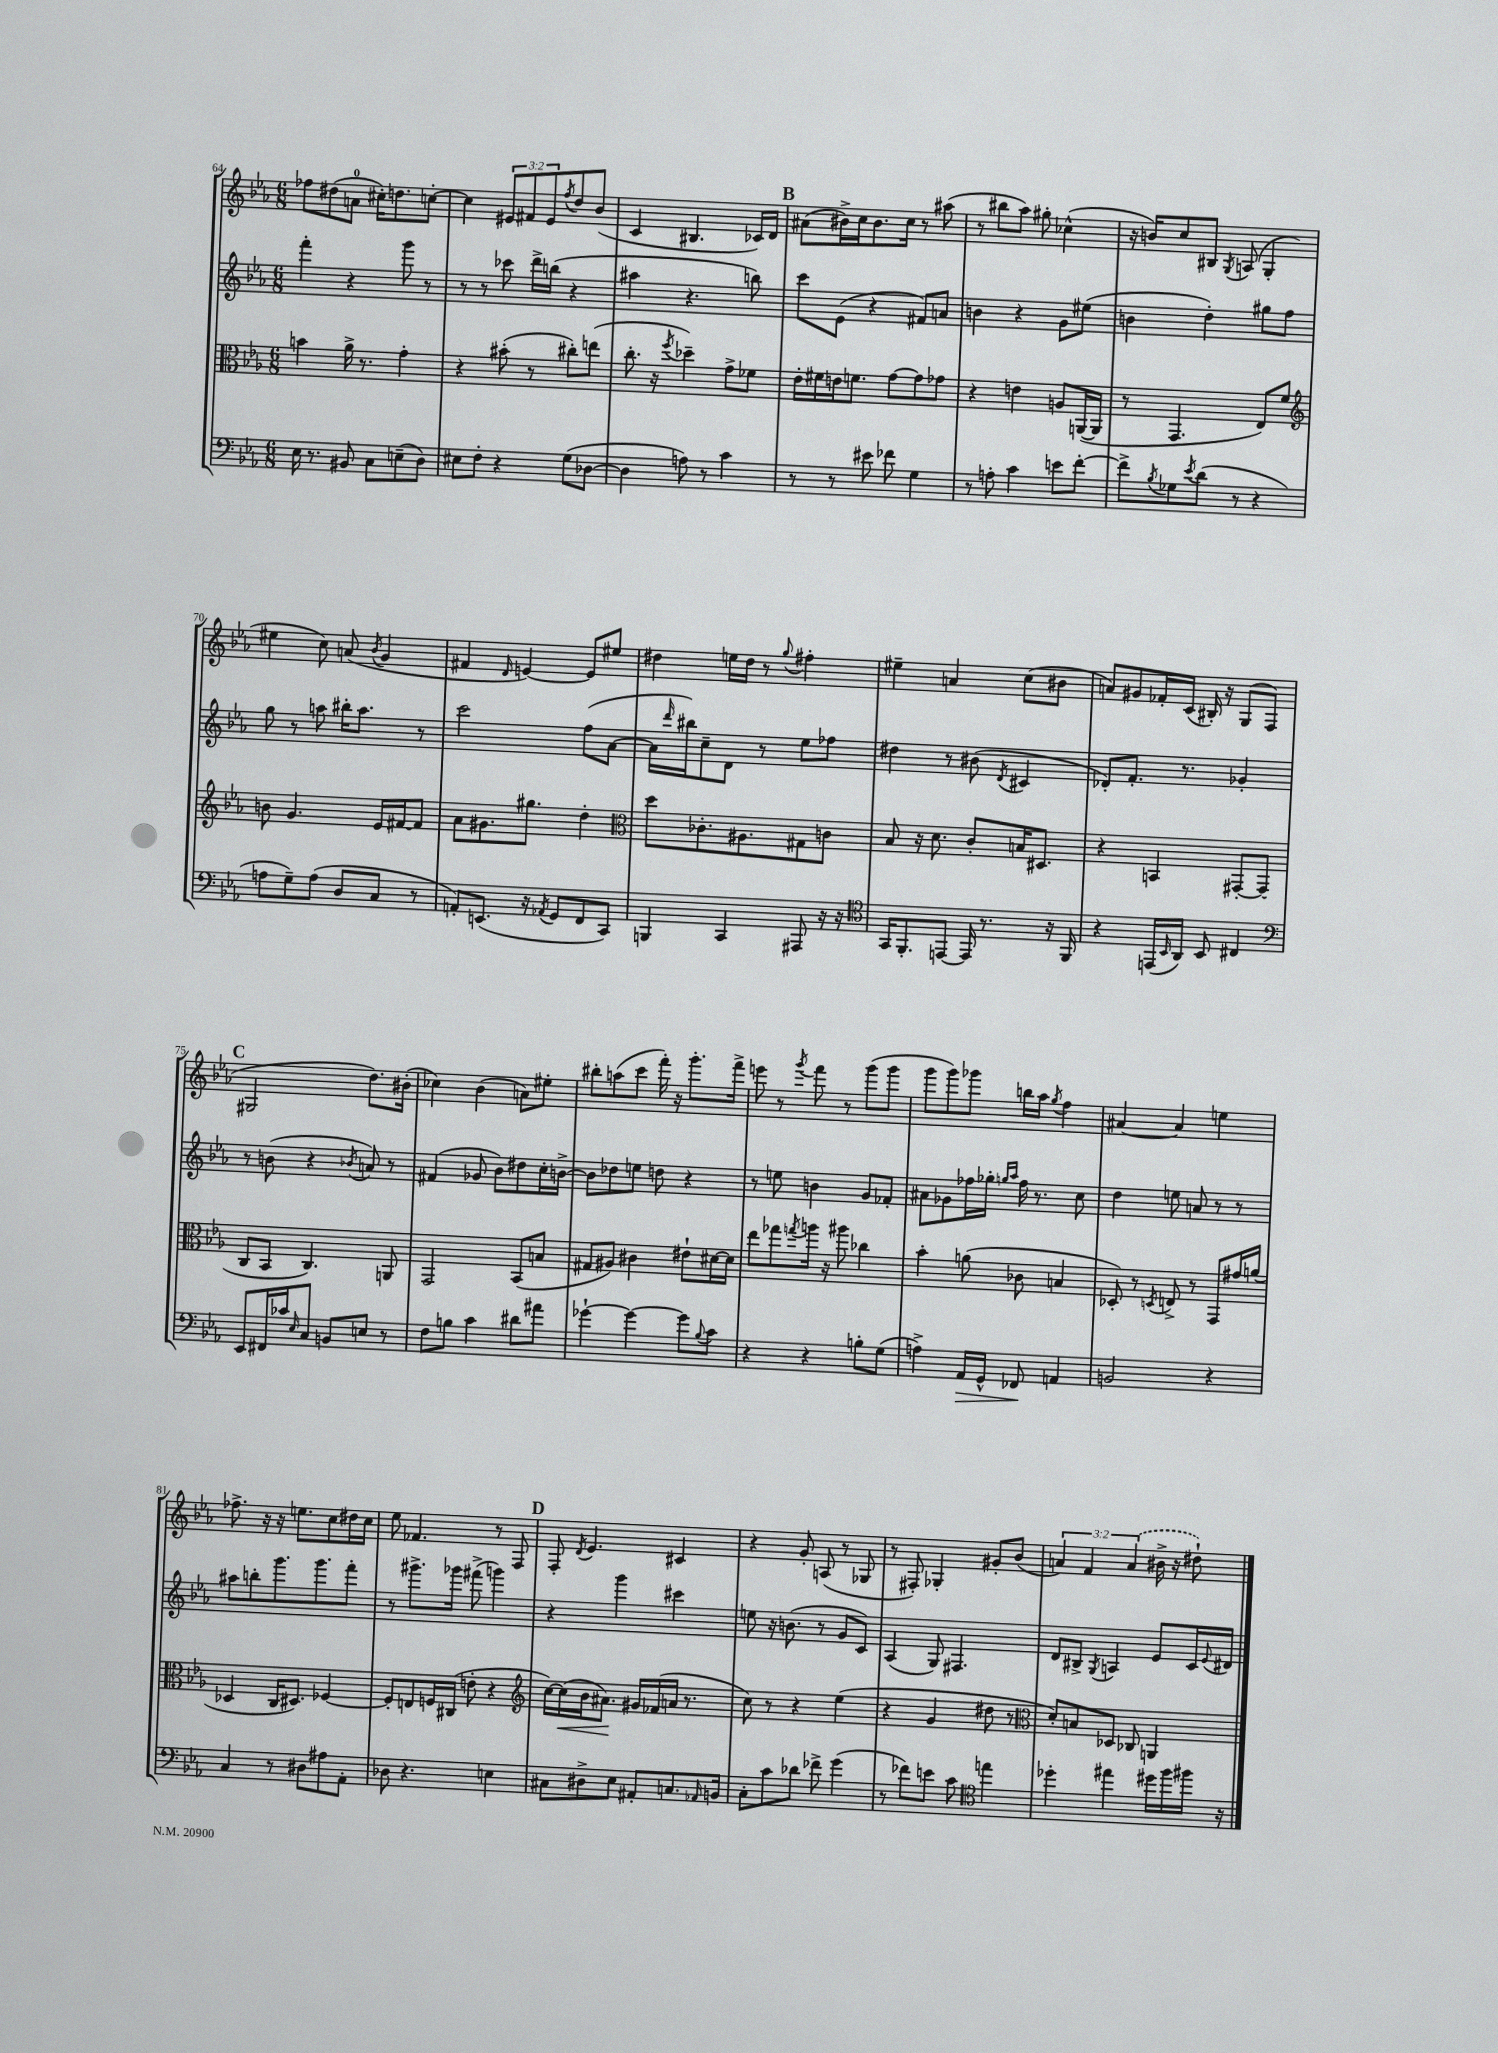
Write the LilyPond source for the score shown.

<<
\new StaffGroup <<
\new Staff = "s0" {
    \clef treble \key ees \major \numericTimeSignature \time 6/8 \override Staff.TupletNumber.text = #tuplet-number::calc-fraction-text
    fes''8 dis''8( a'8-0 cis''16-.) d''8. c''8~-. |
    c''4 \tuplet 3/2 { eis'8 fis'8 eis'8 } \acciaccatura { f''8 } d''8 bes'8( |
    c'4 bis4. ces'16) d'16 |
    \mark \markup { \bold "B" } ais'8( bis'16->) c''16 bis'8. c''16 r8 ais''8( |
    r8 bis''8 aes''8) gis''8-. ces''4-^( |
    r16 b'16) c''8 bis8 \acciaccatura { g8 } a8( g4-. |
    eis''4 c''8) a'8( \acciaccatura { bes'8 } g'4 |
    fis'4 \grace { d'16 } e'4~) e'8 eis''8 |
    dis''4 e''16 dis''16 r8 \appoggiatura { g''8 } fis''4-. |
    eis''4-- a'4 c''8( bis'8 |
    a'8) gis'8 fes'16-. c'16( bis16-.) r16 g8( f8 |
    \mark \markup { \bold "C" } gis2 d''8.) bis'16-.( |
    ces''4) bes'4( a'8) eis''8-. |
    bis''8-. a''8( c'''8 f'''16-.) r16 g'''8.-. f'''16-> |
    e'''8 r8 \acciaccatura { g'''8 } f'''8 r8 g'''8( g'''8 |
    g'''8 g'''8) ges'''8 b''16 aes''16 \acciaccatura { g''8 } f''4 |
    ais'4~ ais'4 e''4 |
    fes''8.-> r16 r16 e''8. c''8 dis''16 c''16 |
    ees''8 fes'4. r8 f8 |
    \mark \markup { \bold "D" } f8-. \acciaccatura { d'8 } ees'4. cis'4 |
    r4 g'8-. a8( r8 ges8 |
    r8 fis8-.) ges4-. gis'8-. bes'8( |
    \tuplet 3/2 { a'4) f'4 \once \slurDashed a'4( } bis'16-> r16 dis''8-!) \bar "|." |
}
\new Staff = "s1" {
    \clef treble \key ees \major \numericTimeSignature \time 6/8
    f'''4-. r4 g'''8 r8 |
    r8 r8 ces'''8 d'''16-> b''16( r4 |
    ais''4 r4. b''8) |
    \mark \markup { \bold "B" } c'''8 ees'8( r4 fis'8) a'8 |
    b'4 r4 g'8 eis''8( |
    b'4 d''4-.) gis''8 f''8 |
    g''8 r8 a''8 bis''16-. a''8. r8 |
    c'''2 f''8( aes'8~ |
    aes'16 \grace { d'''16 } bis''16) c''8-- d'8 r8 ees''8 fes''8 |
    dis''4 r8 bis'8( \acciaccatura { d'8 } cis'4 |
    des'8-.) f'8.-. r8. ges'4-. |
    \mark \markup { \bold "C" } r8 b'8( r4 \acciaccatura { bes'8 } a'8) r8 |
    fis'4( ges'8 bes'8) dis''8 c''16-. b'16~-> |
    b'8 des''8 e''8 d''8 r4 |
    r8 e''8 b'4 g'8 fes'8-. |
    ais'8 ges'8 fes''16 ges''16-. \grace { g''16 aes''16 } fes''16 r8. c''8 |
    d''4 e''8 a'8 r8 r8 |
    ais''8 b''8-. g'''8. g'''8. f'''8-. |
    r8 gis'''8.-> ges'''16 fis'''8->( g'''4) |
    \mark \markup { \bold "D" } r4 g'''4 cis'''4 |
    e''8 r16 b'8.( r8 g'8 c'8) |
    aes4( g8) fis4. |
    d'8 bis8-> \acciaccatura { g8 } a4 ees'8 c'16 \appoggiatura { ees'8 } dis'16 \bar "|." |
}
\new Staff = "s2" {
    \clef alto \key ees \major \numericTimeSignature \time 6/8
    b'4 aes'16-> r8. g'4-. |
    r4 bis'8-.( r8 cis''8-.) e''8( |
    c''8.-. r16 \acciaccatura { f''8 } des''4--) g'8-> fes'8 |
    \mark \markup { \bold "B" } ees'16-. fis'16 e'16 f'8. g'8~ g'8 ges'8 |
    r4 e'4 a8 a,16~( a,16 |
    r8 g,4. ees8) f'8 |
    \clef treble b'8 g'4. ees'16 fis'16~ fis'8 |
    aes'8 gis'8. gis''8. d''4-. |
    \clef alto d''8 ces'8.-. ais8. gis8 c'8 |
    bes8 r16 d'8. c'8-. b16 dis8. |
    r4 b,4 gis,8~-. gis,8( |
    \mark \markup { \bold "C" } c8 bes,8 c4.) a,8 |
    g,2 bes,8( b8 |
    gis8 ais8) cis'4 eis'8-! dis'16~ dis'16 |
    ees''8 ges''8 \acciaccatura { g''8 } a''16 r16 ais''8 ces''4 |
    bes'4-. a'8( ces'8 b4 |
    des8-.) r8 \acciaccatura { d8 } e8-> r8 g,8 gis'16 a'16( |
    des4 c16 dis8.) fes4~ |
    fes8-. e8 f16 cis16( e'8-. r4 |
    \mark \markup { \bold "D" } \clef treble c''16~) c''16\<( bes'16 ais'8.\!) gis'16 fes'16( a'16 r8. |
    c''8) r8 r4 ees''4( |
    r4 g'4 dis''8 r8 |
    \clef alto d'8-.) b8 des8 ces8 a,4 \bar "|." |
}
\new Staff = "s3" {
    \clef bass \key ees \major \numericTimeSignature \time 6/8
    ees16 r8. bis,8 c8 e8--( d8) |
    eis8 f8-. r4 g8( des8~ |
    des4 a8) r8 c'4 |
    \mark \markup { \bold "B" } r8 r8 eis'8 fes'8 g4 |
    r8 a8-. c'4 e'8 f'8~-. |
    f'8-> \acciaccatura { bes8 } ges8 \acciaccatura { ees'8 } d'8( r8 r4 |
    a8 g8--) a8( d8 c8 r8 |
    a,8-.) e,8.( r16 \acciaccatura { aes,8 } g,8 f,8 c,8) |
    b,,4 c,4 ais,,8 r16 r16 |
    \clef tenor g,16 f,8.-. e,8~ e,16 r8. r16 f,16 |
    r4 e,16( \grace { bes,16 } aes,16) bes,8 cis4 |
    \mark \markup { \bold "C" } \clef bass ees,8 fis,16 ces'16 \grace { ees16 } c8 b,8 e8 r8 |
    f8 b8 c'4 dis'8 ais'8 |
    ges'4~-! ges'4~ ges'8 \appoggiatura { bes8 } c'8 |
    r4 r4 b8-. g8( |
    a4->) aes,16\> g,16-^ fes,8\! a,4 |
    b,2 r4 |
    c4 r8 dis8 ais8 aes,8-. |
    des8 r4. e4 |
    \mark \markup { \bold "D" } cis8 dis8-> ees8 ais,8-. c8. \grace { aes,16 } b,16 |
    c8-. c'8 des'8 fes'8-> g'4( |
    r8 fes'8) e'8 c'8 \clef tenor e''4 |
    des''4-. eis''4 dis''16 f''16 fis''16 r16 \bar "|." |
}
>>
>>
\layout { \context { \Score currentBarNumber = #64 } }
